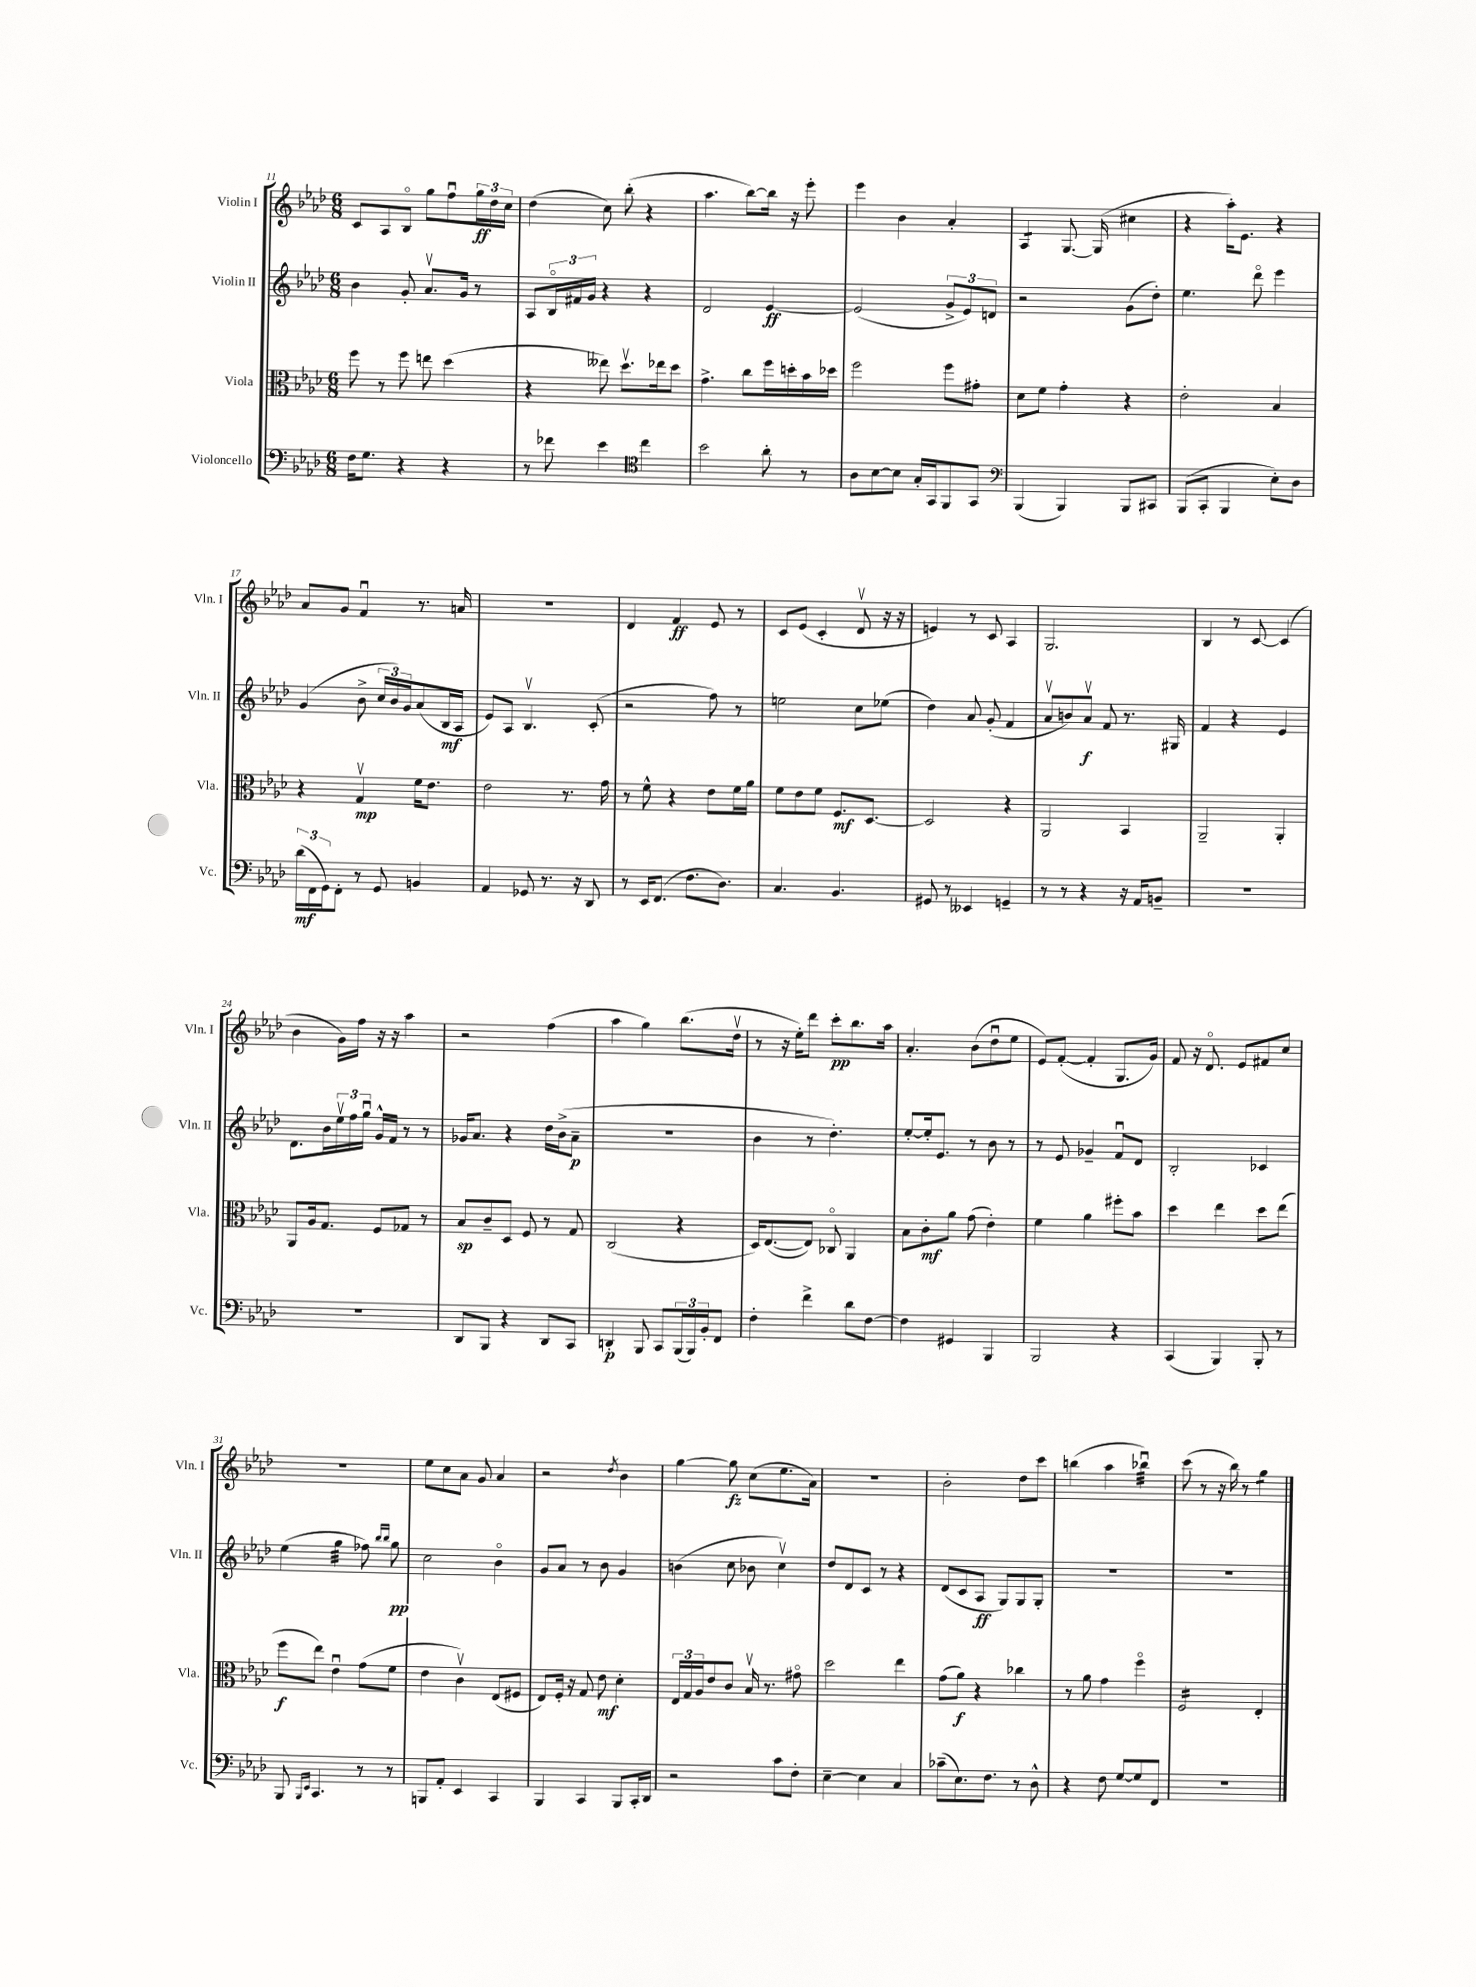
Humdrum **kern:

**kern	**kern	**kern	**kern
*staff4	*staff3	*staff2	*staff1
*clefF4	*clefC3	*clefG2	*clefG2
*k[b-e-a-d-]	*k[b-e-a-d-]	*k[b-e-a-d-]	*k[b-e-a-d-]
*M6/8	*M6/8	*M6/8	*M6/8
16F	8ff	4b-	8c
8.G	.	.	.
.	8r	.	8A-
4r	8ff	8g'	8B-o
.	8ee	8.a-v	8gg
4r	(4dd-	.	8ffu
.	.	16g	.
.	.	8r	24gg
.	.	.	24dd-
.	.	.	24cc
=	=	=	=
8r	4r	8A-	(4dd-
8f-	.	24B-o	.
.	.	24f#	.
.	.	24g	.
4e-	8ee--)	4r	8cc)
.	8.dd-v	.	(8bb-'
*clefC4	*	*	*
4cc	.	4r	4r
.	16ee-	.	.
.	8dd-	.	.
=	=	=	=
2b-	4.g^	2d-	4.aa-
.	8cc	.	[8bb-)
8a-'	16ff	[4e-	16bb-]
.	16dd'	.	16r
8r	16b-	.	8eee-'
.	16dd-	.	.
=	=	=	=
8A-	2ff	(2e-]	4eee-
[8B-	.	.	.
8B-]	.	.	4b-
16G'	.	.	.
16GG	.	.	.
8FF	8ff	12g^	4a-'
.	.	12e-)	.
8GG	8g#'	.	.
.	.	12d	.
=	=	=	=
*clefF4	*	*	*
(4BBB-	8d-	2r	4A-
.	8f	.	.
4BBB-)	4g'	.	[8.G
.	.	.	(16G]
8BBB-	4r	(8g	4cc#
8CC#	.	8dd-')	.
=	=	=	=
(8BBB-	2e-'	4.ee-	4r
8CC'	.	.	.
4BBB-	.	.	16aa-')
.	.	.	8.e-
.	.	8ddd-o	.
8E-')	4B-	4eee-	4r
8D-	.	.	.
=	=	=	=
(24d-	4r	(4g	8a-
24FF	.	.	.
24GG)	.	.	.
8FF'	.	.	8g
8r	4Gv	8b-^	4fu
8GG	.	24cc	.
.	.	24b-)	.
.	.	24g	.
4BB	16f	(8a-	8.r
.	8.e-	.	.
.	.	16B-	.
.	.	16A-	16a
=	=	=	=
4AA-	2e-	8e-)	2.r
.	.	8A-	.
8GG-	.	4.B-v	.
8.r	.	.	.
.	8.r	.	.
16r	.	.	.
8DD-	.	(8c'	.
.	16g	.	.
=	=	=	=
8r	8r	2r	4d-
16EE-	8f^^	.	.
(8.FF	.	.	.
.	4r	.	4f
8.F	.	.	.
.	8e-	8ff)	8e-
8.D-)	.	.	.
.	16f	8r	8r
.	16a-	.	.
=	=	=	=
4.C	8f	2ee	8c
.	8e-	.	(8e-
.	8f	.	4c'
4.BB-	8.F	.	.
.	.	8cc	8d-v
.	[8.D-	.	.
.	.	(8ee-	16r
.	.	.	16r
=	=	=	=
8GG#	2D-]	4dd-)	4e)
8r	.	.	.
4EE--	.	8a-	8r
.	.	(8g'	8c
4GG~	4r	4f	4A-
=	=	=	=
8r	2AA-	8a-v	2.G
8r	.	8b)	.
4r	.	8a-v	.
.	.	8f	.
16r	4BB-	8.r	.
16AA-	.	.	.
8BB~	.	.	.
.	.	16G#	.
=	=	=	=
2.r	2AA-~	4f	4B-
.	.	4r	8r
.	.	.	[8c
.	4AA-'	4e-	(4c]
=	=	=	=
2.r	8AA-	8.d-	4b-
.	16A-	.	.
.	8.G	16b-	.
.	.	24ee-v	16g)
.	.	24ff	.
.	.	.	16ff
.	.	24ggu	.
.	8F	16g^^	16r
.	.	16f	16r
.	8G-	8r	4aa-
.	8r	8r	.
=	=	=	=
8DD-	8B-	16g-	2r
.	.	8.a-	.
8BBB-	8c~	.	.
4r	8D-	4r	.
.	8F	.	.
8DD-	8r	16dd-	(4ff
.	.	(16b-^	.
8CC	8G	8a-~	.
=	=	=	=
4DD'	(2C	2.r	4aa-
8BBB-	.	.	4gg)
8CC	.	.	.
(24BBB-	4r	.	(8.bb-
24BBB-)	.	.	.
24BB-'	.	.	.
8FF	.	.	.
.	.	.	16dd-v
=	=	=	=
4F'	16D-)	4b-	8r
.	([8.E-	.	.
.	.	.	16r
.	.	.	16ee-')
4f^	8E-])	8r	8ddd-
.	8C-o	4.dd-')	8ccc'
8d-	4AA-	.	8.bb-
[8F	.	.	.
.	.	.	16aa-
=	=	=	=
4F]	8B-	[8ee-'	4.a-'
.	8c'	16ee-']	.
.	.	8.e-	.
4GG#	8a-	.	.
.	(8g	8r	(8b-
4BBB-	4e-')	8b-	8dd-u
.	.	8r	8ee-
=	=	=	=
2BBB-	4f	8r	8e-)
.	.	8e-	([8f'
.	4a-	4g-~	4f']
4r	8ff#'	8fu	8.G
.	8b-	8d-	.
.	.	.	16g)
=	=	=	=
(4CC	4dd-	2B-'	8f
.	.	.	16r
.	.	.	8.d-o
4BBB-)	4ee-	.	.
.	.	.	8e-
8BBB-'	8dd-	4c-	8f#
8r	(8ee-	.	8cc
=	=	=	=
8BBB-	8ff	(4ee-	2.r
16qqBBB-	.	.	.
16qqEE-	.	.	.
4.CC	8ee-)	.	.
.	4e-u	4gg	.
8r	(8g	8ff-)	.
.	.	16qqbb-	.
.	.	16qqbb-	.
8r	8f	8gg	.
=	=	=	=
8BBB	4e-	2cc	8ee-
8AA-'	.	.	8cc
4EE-	4cv)	.	8a-
.	.	.	8g
4CC	(8E-	4b-o	4a-
.	8F#	.	.
=	=	=	=
4BBB-	8E-)	8g	2r
.	16F'	8a-	.
.	16r	.	.
4CC	8G	8r	.
.	8e-	8b-	.
.	.	.	8qdd-
8BBB-	4d-'	4g	4b-
16CC'	.	.	.
16DD-	.	.	.
=	=	=	=
2r	24E-	(4b	[4gg
.	24G	.	.
.	24A-	.	.
.	8e-	.	.
.	8c	8cc	8gg]
.	16B-v	8b-	(8cc
.	8.r	.	.
8c	.	4ccv)	8.ee-
8F'	8g#o	.	.
.	.	.	16a-)
=	=	=	=
[4E-~	2dd-	8dd-	2.r
.	.	8d-	.
4E-]	.	8c	.
.	.	8r	.
4C	4ee-	4r	.
=	=	=	=
(8c-~	(8g	(8d-	2b-'
8.E-)	8a-)	8c	.
.	4r	8A-	.
8.F	.	.	.
.	.	8G)	.
8r	4cc-	8G	8dd-
8D-^^	.	8G'	8ccc
=	=	=	=
4r	8r	2.r	(4bb
.	8a-	.	.
8F	4g	.	4aa-
[8G	.	.	.
8G]	4ffo	.	4bb-u)
8FF	.	.	.
=	=	=	=
2.r	2F	2.r	(8ccc
.	.	.	8r
.	.	.	16r
.	.	.	16bb-)
.	.	.	8r
.	4E-'	.	4gg
==	==	==	==
*-	*-	*-	*-
